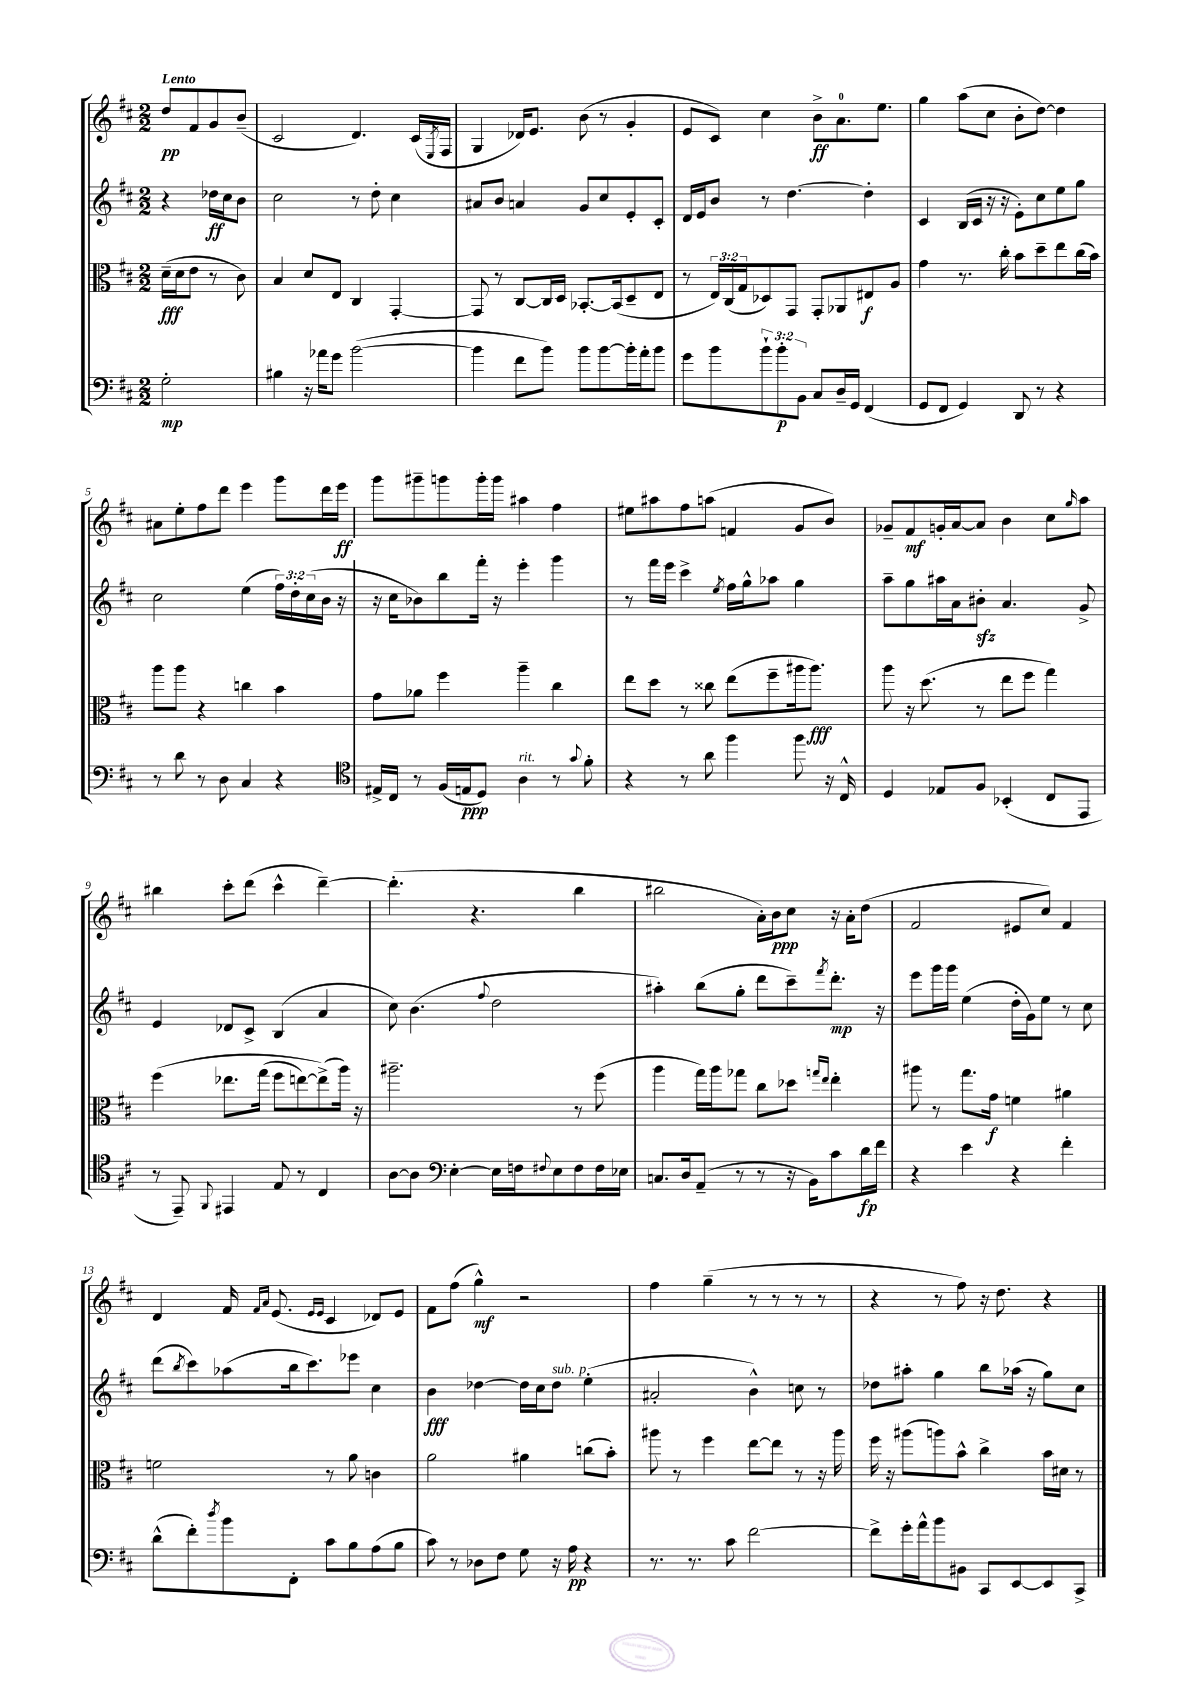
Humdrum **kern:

**kern	**dynam	**kern	**dynam	**kern	**dynam	**kern	**dynam
*part4	*part4	*part3	*part3	*part2	*part2	*part1	*part1
*staff4	*staff4	*staff3	*staff3	*staff2	*staff2	*staff1	*staff1
*clefF4	*	*clefC3	*	*clefG2	*	*clefG2	*
*k[f#c#]	*	*k[f#c#]	*	*k[f#c#]	*	*k[f#c#]	*
*M2/2	*	*M2/2	*	*M2/2	*	*M2/2	*
=	=	=	=	=	=	=	=
!	!	!	!	!	!	!LO:TX:a:B:t=Lento	!
2G'\	mp	(16d~\LL	fff	4r	.	8dd/L	pp
.	.	16d\J	.	.	.	.	.
.	.	8e\J	.	.	.	8f#/	.
.	.	8r	.	16dd-X\LL	ff	8g/	.
.	.	.	.	16cc#\J	.	.	.
.	.	8c#\)	.	8b\J	.	(8b~/J	.
=1	=1	=1	=1	=1	=1	=1	=1
4B#X\	.	4B/	.	2cc#\	.	2c#/	.
16r	.	8d/L	.	.	.	.	.
16a-X\KL	.	.	.	.	.	.	.
8g\J	.	8E/J	.	.	.	.	.
([2b\	.	4C#/	.	8r	.	4.d/)	.
.	.	.	.	8dd'\	.	.	.
.	.	[4GG'/	.	4cc#\	.	.	.
.	.	.	.	.	.	(16c#/LL	.
.	.	.	.	.	.	8qE/	.
.	.	.	.	.	.	16F#/JJ	.
=2	=2	=2	=2	=2	=2	=2	=2
4b\]	.	8GG/]	.	8a#X/L	.	4G/	.
.	.	8r	.	8b/J	.	.	.
8f#\L	.	[8C#/L	.	4an/	.	16d-X/KL)	.
.	.	.	.	.	.	8.e/J	.
8b\J)	.	16C#/L]	.	.	.	.	.
.	.	16D/JJ	.	.	.	.	.
8b\L	.	[8.BB-X'/L	.	8g/L	.	(8b\	.
[8b\	.	.	.	8cc#/	.	8r	.
.	.	(16BB-/k]	.	.	.	.	.
16b'\L]	.	8D~/	.	8e'/	.	4g'/	.
16a'\J	.	.	.	.	.	.	.
8b\J	.	8E/J	.	8c#'/J	.	.	.
=3	=3	=3	=3	=3	=3	=3	=3
8g\L	.	8r	.	16d/LL	.	8e/L	.
.	.	.	.	16e/J	.	.	.
8b\	.	24E/LL)	.	8b/J	.	8c#/J)	.
.	.	(24C#/	.	.	.	.	.
.	.	24G/J	.	.	.	.	.
12b`\	.	8D-X/)	.	8r	.	4cc#\	.
12b'\	p	.	.	.	.	.	.
.	.	8GG/J	.	[4.dd\	.	.	.
12BB\J	.	.	.	.	.	.	.
8C#/L	.	8GG'/L	.	.	.	8b^\L	ff
16D~/L	.	8AA-X/	.	.	.	8.a\	.
16GG/JJ	.	.	.	.	.	.	.
(4FF#/	.	8E#X/	f	4dd'\]	.	.	.
.	.	.	.	.	.	8.ee\J	.
.	.	8A/J	.	.	.	.	.
=4	=4	=4	=4	=4	=4	=4	=4
8GG/L	.	4g\	.	4c#/	.	4gg\	.
8FF#/J	.	.	.	.	.	.	.
4GG/)	.	8.r	.	(16B/LL	.	(8aa\L	.
.	.	.	.	16c#/JJ	.	.	.
.	.	.	.	16r	.	8cc#\J	.
.	.	16cc#'\	.	16r	.	.	.
8DD/	.	8b\L	.	8e'\L)	.	8b'\L	.
8r	.	8dd~\	.	8cc#\	.	[8dd\J)	.
4r	.	8ee\	.	8ee\	.	4dd\]	.
.	.	(16cc#\L	.	8gg\J	.	.	.
.	.	16b\JJ)	.	.	.	.	.
!!LO:LB:g=z
=5	=5	=5	=5	=5	=5	=5	=5
8r	.	8aa\L	.	2cc#\	.	8a#X\L	.
8d\	.	8aa\J	.	.	.	8ee'\	.
8r	.	4r	.	.	.	8ff#\	.
8D\	.	.	.	.	.	8ddd\J	.
4C#/	.	4ccn\	.	(4ee\	.	4eee\	.
4r	.	4b\	.	24ff#\LL)	.	8ggg\L	.
.	.	.	.	24dd'\	.	.	.
.	.	.	.	(24cc#\	.	.	.
.	.	.	.	16b\JJ	.	16ddd\L	.
.	.	.	.	16r	.	16eee\JJ	ff
=6	=6	=6	=6	=6	=6	=6	=6
*clefC4	*	*	*	*	*	*	*
16E#X^/LL	.	8g\L	.	16r	.	8ggg\L	.
16C#/JJ	.	.	.	16cc#\KL	.	.	.
8r	.	8a-X\J	.	8b-X\)	.	8ggg#X~\	.
(16F#/LL	.	4ff#\	.	8bb\	.	8gggn\	.
16En/J	ppp	.	.	.	.	.	.
8D/J)	.	.	.	16fff#'\Jk	.	16ggg'\L	.
.	.	.	.	16r	.	16ggg\JJ	.
!LO:TX:a:i:t=rit.	!	!	!	!	!	!	!
4A\	.	4aa~\	.	4eee'\	.	4aa#X\	.
8r	.	4cc#\	.	4ggg\	.	4ff#\	.
8qqg/	.	.	.	.	.	.	.
8f#'\	.	.	.	.	.	.	.
=7	=7	=7	=7	=7	=7	=7	=7
4r	.	8ee\L	.	8r	.	8ee#X\L	.
.	.	8dd\J	.	16fff#\LL	.	8aa#X\	.
.	.	.	.	16eee\JJ	.	.	.
8r	.	8r	.	4ccc#^\	.	8ff#\	.
8a\	.	8cc##X\	.	.	.	(8aan\J	.
.	.	.	.	8qee/	.	.	.
4ff#\	.	(8ee\L	.	16ff#\LL	.	4fn/	.
.	.	.	.	16gg^^\J	.	.	.
.	.	8ff#~\	.	8aa-X\J	.	.	.
8ff#\	.	16aa#X\k	.	4gg\	.	8g/L	.
.	.	8.aa#\J)	fff	.	.	.	.
16r	.	.	.	.	.	8b/J)	.
16C#^^/	.	.	.	.	.	.	.
=8	=8	=8	=8	=8	=8	=8	=8
4D/	.	8aa\	.	8aa~\L	.	8g-X~/L	.
.	.	16r	.	8gg\	.	8f#/	mf
.	.	(8.dd\	.	.	.	.	.
8E-X/L	.	.	.	16aa#X\L	.	16gn'/L	.
.	.	.	.	16a\J	.	[16a/J	.
8F#/J	.	8r	.	8b#Xzz'\J	.	8a/J]	.
(4BB-X'/	.	8ee\L	.	4.a/	.	4b\	.
.	.	8ff#\J	.	.	.	.	.
8C#/L	.	4gg\)	.	.	.	8cc#\L	.
.	.	.	.	.	.	16qqgg/	.
8EE/J	.	.	.	8g^/	.	8aa\J	.
!!LO:LB:g=z
=9	=9	=9	=9	=9	=9	=9	=9
8r	.	(4ff#\	.	4e/	.	4bb#X\	.
8EE~/)	.	.	.	.	.	.	.
8qqFF#/	.	.	.	.	.	.	.
4EE#X/	.	8.ee-X\L	.	8d-X/L	.	8ccc#'\L	.
.	.	.	.	8c#^/J	.	(8ddd\J	.
.	.	(16gg\Jk	.	.	.	.	.
8E/	.	8ff#\L	.	(4B/	.	4ccc#^^\	.
8r	.	[8een\)	.	.	.	.	.
4C#/	.	(8ee^\])	.	4a/	.	[4ddd~\)	.
.	.	16aa\Jk)	.	.	.	.	.
.	.	16r	.	.	.	.	.
=10	=10	=10	=10	=10	=10	=10	=10
[8A\L	.	2.aa#X~\	.	8cc#\)	.	(4.ddd'\]	.
8A\J]	.	.	.	(4.b\	.	.	.
*clefF4	*	*	*	*	*	*	*
[4E'\	.	.	.	.	.	.	.
.	.	.	.	.	.	4.r	.
.	.	.	.	8qqff#/	.	.	.
16E\LL]	.	.	.	2dd\	.	.	.
16Fn\J	.	.	.	.	.	.	.
8qqF#X/	.	.	.	.	.	.	.
8E\	.	.	.	.	.	.	.
8F#\	.	8r	.	.	.	4bb\	.
16F#\L	.	(8ff#\	.	.	.	.	.
16E-X\JJ	.	.	.	.	.	.	.
=11	=11	=11	=11	=11	=11	=11	=11
8.Cn/L	.	4aa\	.	4aa#X'\)	.	2bb#X\	.
16D/k	.	.	.	.	.	.	.
(8AA~/J	.	16gg\LL)	.	(8bb\L	.	.	.
.	.	16aa\J	.	.	.	.	.
8r	.	8gg-X\J	.	8gg'\J	.	.	.
8r	.	8cc#\L	.	8ddd\L	.	16a'\LL)	.
.	.	.	.	.	.	16b\J	ppp
16r	.	8dd-X\J	.	8ccc#~\)	.	8cc#\J	.
16BB\KL)	.	.	.	.	.	.	.
.	.	16qqggn/LL	.	.	.	.	.
.	.	16qqee/JJ	.	8qfff#/	.	.	.
8c#\	.	4ee'\	.	8.ddd'\J	mp	16r	.
.	.	.	.	.	.	16a'\KL	.
16d\L	fp	.	.	.	.	(8dd\J	.
16f#\JJ	.	.	.	16r	.	.	.
=12	=12	=12	=12	=12	=12	=12	=12
4r	.	8aa#X\	.	8eee\L	.	2f#/	.
.	.	8r	.	16ggg\L	.	.	.
.	.	.	.	16ggg\JJ	.	.	.
4e\	.	8.gg\L	.	(4ee\	.	.	.
.	.	16g\Jk	f	.	.	.	.
4r	.	4fn\	.	16dd'\LL	.	8e#X/L	.
.	.	.	.	16g\J)	.	.	.
.	.	.	.	8ee\J	.	8cc#/J)	.
4f#'\	.	4a#X\	.	8r	.	4f#/	.
.	.	.	.	8cc#\	.	.	.
!!LO:LB:g=z
=13	=13	=13	=13	=13	=13	=13	=13
(8d^^\L	.	2fn\	.	(8ddd\L	.	4d/	.
.	.	.	.	8qbb/	.	.	.
8f#'\)	.	.	.	8ccc#\)	.	.	.
8qdd/	.	.	.	.	.	.	.
8b\	.	.	.	(8aa-X\	.	16f#/	.
.	.	.	.	.	.	16qqf#/LL	.
.	.	.	.	.	.	16qqa/JJ	.
.	.	.	.	.	.	(8.e/	.
8FF#'\J	.	.	.	16bb\k	.	.	.
.	.	.	.	8.ccc#\)	.	.	.
.	.	.	.	.	.	16qqe/LL	.
.	.	.	.	.	.	16qqe/JJ	.
8c#\L	.	8r	.	.	.	4c#/	.
8B\	.	8a\	.	8eee-X\J	.	.	.
(8A\	.	4cn\	.	4cc#\	.	8d-X/L)	.
8B\J	.	.	.	.	.	8e/J	.
=14	=14	=14	=14	=14	=14	=14	=14
8c#\)	.	2a\	.	4b\	fff	8f#\L	.
8r	.	.	.	.	.	(8ff#\J	.
8D-X\L	.	.	.	[4dd-X\	.	4gg^^\)	mf
8F#\J	.	.	.	.	.	.	.
8G\	.	4a#X\	.	16dd-\LL]	.	2r	.
.	.	.	.	16cc#\J	.	.	.
!	!	!	!	!LO:TX:a:i:t=sub. p	!	!	!
16r	.	.	.	8dd-\J	.	.	.
16A\	pp	.	.	.	.	.	.
4r	.	(8ccn\L	.	(4ee'\	.	.	.
.	.	8b'\J)	.	.	.	.	.
=15	=15	=15	=15	=15	=15	=15	=15
8.r	.	8aa#X\	.	2a#X'/	.	4ff#\	.
.	.	8r	.	.	.	.	.
8.r	.	.	.	.	.	.	.
.	.	4ff#\	.	.	.	(4gg~\	.
8c#\	.	.	.	.	.	.	.
[2f#\	.	[8ee\L	.	4b^^\)	.	8r	.
.	.	8ee\J]	.	.	.	8r	.
.	.	8r	.	8ccn\	.	8r	.
.	.	16r	.	8r	.	8r	.
.	.	16aa#\	.	.	.	.	.
=16	=16	=16	=16	=16	=16	=16	=16
8f#^\L]	.	16ff#\	.	8dd-X\L	.	4r	.
.	.	16r	.	.	.	.	.
16g'\L	.	(8aa#X\L	.	8aa#X'\J	.	.	.
16a^^\J	.	.	.	.	.	.	.
8b\	.	8aan\)	.	4gg\	.	8r	.
8BB#X\J	.	8b^^\J	.	.	.	8ff#\)	.
8CC#/L	.	4cc#^\	.	8bb\L	.	16r	.
.	.	.	.	.	.	8.dd\	.
[8EE/	.	.	.	(16aa-X\Jk	.	.	.
.	.	.	.	16r	.	.	.
8EE/]	.	16b\LL	.	8gg\L)	.	4r	.
.	.	16d#X\JJ	.	.	.	.	.
8CC#^/J	.	8r	.	8cc#\J	.	.	.
==	==	==	==	==	==	==	==
*-	*-	*-	*-	*-	*-	*-	*-
